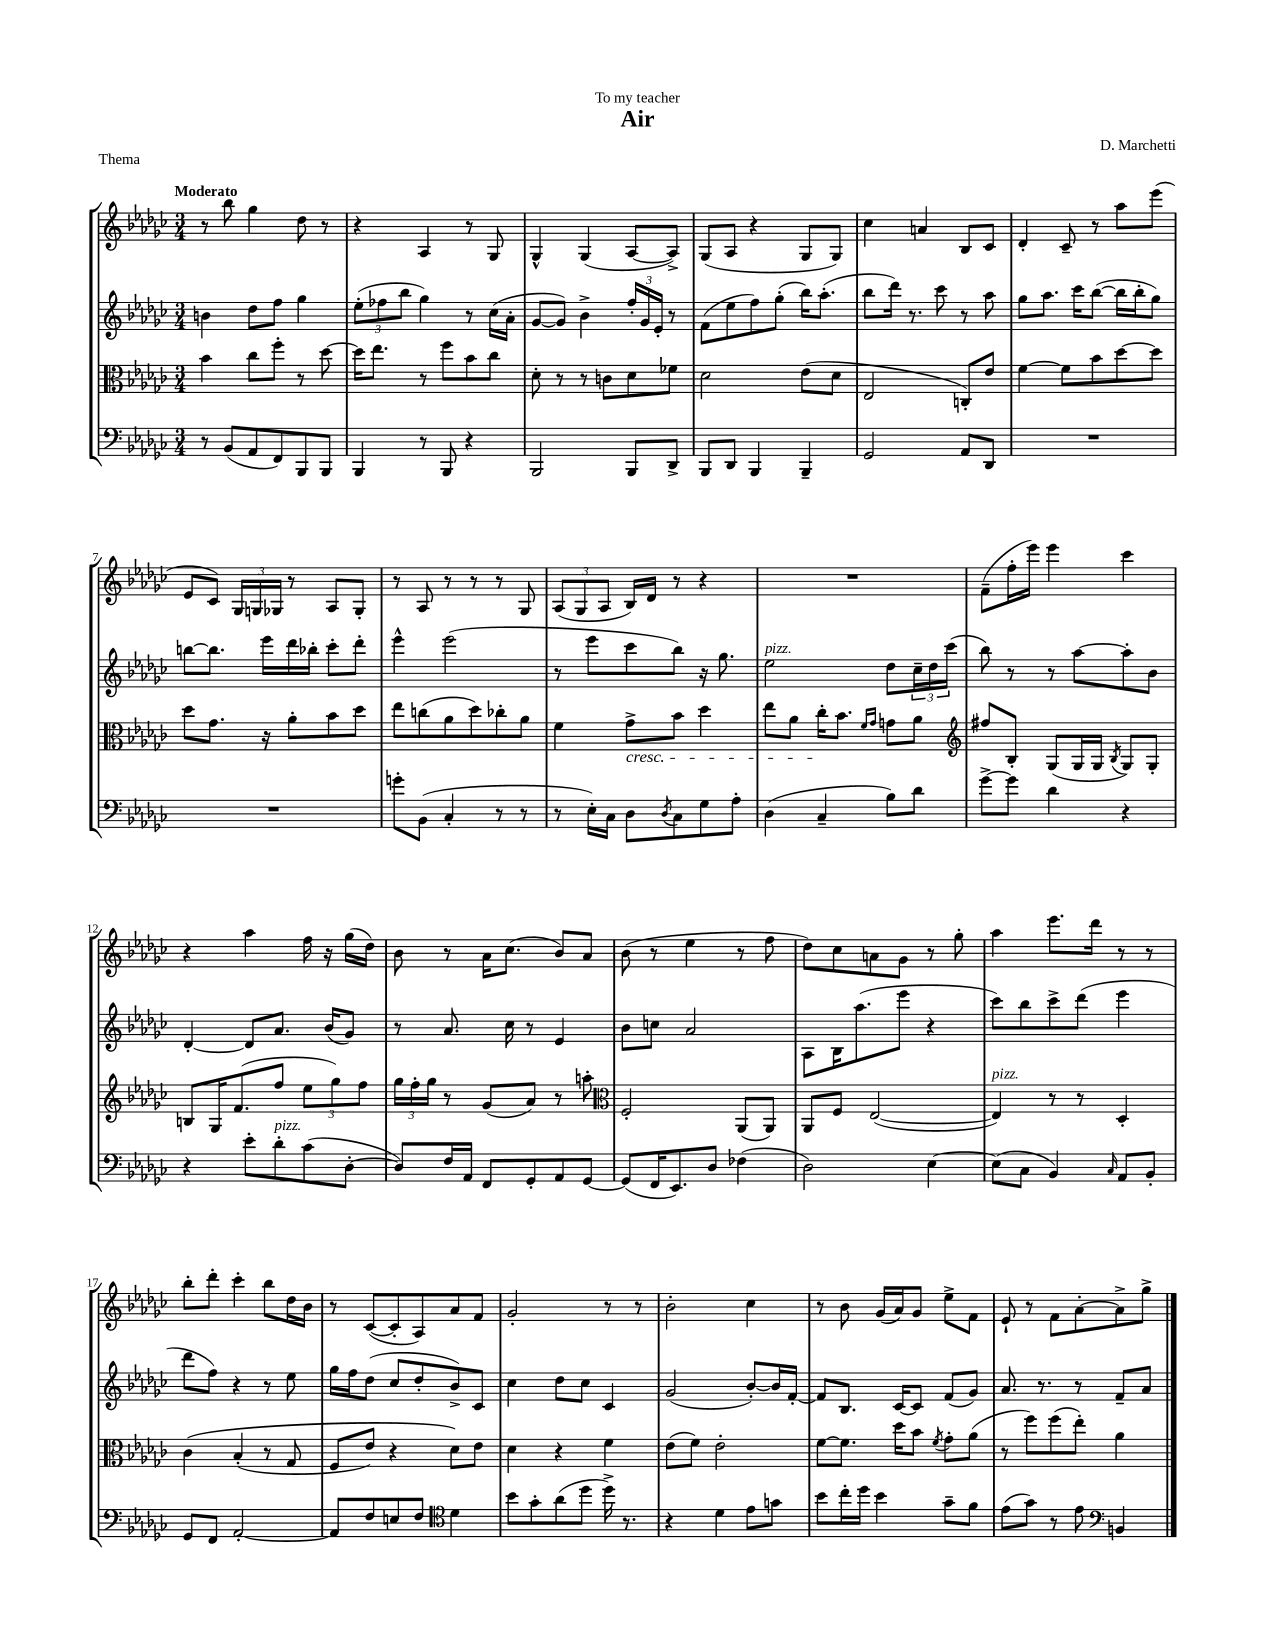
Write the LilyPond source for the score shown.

\header { title = "Air" composer = "D. Marchetti" dedication = "To my teacher" piece = "Thema" }
<<
\new StaffGroup <<
\new Staff = "s0" {
    \clef treble \key ges \major \numericTimeSignature \time 3/4 \tempo "Moderato"
    r8 bes''8 ges''4 des''8 r8 |
    r4 aes4 r8 ges8 |
    ges4-^ ges4( aes8~ aes8->) |
    ges8( aes8 r4 ges8 ges8) |
    ces''4 a'4 bes8 ces'8 |
    des'4-. ces'8-- r8 aes''8 ees'''8( |
    ees'8 ces'8) \tuplet 3/2 { ges16 g16 ges16 } r8 aes8 ges8-. |
    r8 aes8 r8 r8 r8 ges8 |
    \tuplet 3/2 { aes8( ges8 aes8 } bes16) des'16 r8 r4 |
    R2. |
    f'8--( f''16-. ees'''16) ees'''4 ces'''4 |
    r4 aes''4 f''16 r16 ges''16( des''16) |
    bes'8 r8 aes'16 ces''8.( bes'8) aes'8 |
    bes'8( r8 ees''4 r8 f''8 |
    des''8) ces''8 a'8 ges'8 r8 ges''8-. |
    aes''4 ees'''8. des'''16 r8 r8 |
    bes''8-. des'''8-. ces'''4-. bes''8 des''16 bes'16 |
    r8 ces'8~( ces'8-. aes8) aes'8 f'8 |
    ges'2-. r8 r8 |
    bes'2-. ces''4 |
    r8 bes'8 ges'16( aes'16) ges'8 ees''8-> f'8 |
    ees'8-! r8 f'8 aes'8~-. aes'8-> ges''8-> \bar "|." |
}
\new Staff = "s1" {
    \clef treble \key ges \major \numericTimeSignature \time 3/4
    b'4 des''8 f''8 ges''4 |
    \tuplet 3/2 { ees''8-.( fes''8 bes''8 } ges''4) r8 ces''16( aes'16-. |
    ges'8~ ges'8) bes'4-> \tuplet 3/2 { f''16-. ges'16 ees'16-. } r8 |
    f'8( ees''8 f''8) ges''8-.( bes''16) aes''8.-.( |
    bes''8 des'''16) r8. ces'''8 r8 aes''8 |
    ges''8 aes''8. ces'''16 bes''8~( bes''16 bes''16-. ges''8) |
    b''8~ b''8. ees'''16 des'''16 bes''16-. ces'''8-. des'''8-. |
    ees'''4-^ ees'''2( |
    r8 ees'''8 ces'''8 bes''8) r16 ges''8. |
    ees''2^\markup { \italic "pizz." } des''8 \tuplet 3/2 { ces''16-- des''16 ces'''16( } |
    bes''8) r8 r8 aes''8~ aes''8-. bes'8 |
    des'4~-. des'8 aes'8. bes'16( ges'8) |
    r8 aes'8. ces''16 r8 ees'4 |
    bes'8 c''8 aes'2 |
    aes8 bes16 aes''8.( ees'''8 r4 |
    ces'''8) bes''8 ces'''8-> des'''8( ees'''4 |
    des'''8 f''8) r4 r8 ees''8 |
    ges''16 f''16 des''8( ces''8 des''8-. bes'8->) ces'8 |
    ces''4 des''8 ces''8 ces'4 |
    ges'2( bes'8~-.) bes'16 f'16~-. |
    f'8 bes8. ces'16~ ces'8 f'8( ges'8) |
    aes'8. r8. r8 f'8-- aes'8 \bar "|." |
}
\new Staff = "s2" {
    \clef alto \key ges \major \numericTimeSignature \time 3/4
    bes'4 ces''8 f''8-. r8 des''8~ |
    des''16 ees''8. r8 f''8 bes'8 ces''8 |
    des'8-. r8 r8 c'8 des'8 fes'8 |
    des'2 ees'8( des'8 |
    ees2 c8-.) ees'8 |
    f'4~ f'8 bes'8 des''8~ des''8 |
    des''8 ges'8. r16 aes'8-. bes'8 des''8 |
    ees''8 c''8( aes'8 des''8) ces''8-. aes'8 |
    f'4 ges'8->\cresc bes'8 des''4 |
    ees''8 aes'8 ces''16-.\! bes'8. \grace { f'16 ges'16 } g'8 aes'8 |
    \clef treble fis''8 bes8-. ges8( ges16 ges16 \acciaccatura { bes8 } ges8) ges8-. |
    b8 ges16 f'8.( f''8 \tuplet 3/2 { ees''8 ges''8) f''8 } |
    \tuplet 3/2 { ges''16 f''16-. ges''16 } r8 ges'8( aes'8) r8 a''8-. |
    \clef alto f2-. aes,8( aes,8) |
    aes,8 f8 ees2~( |
    ees4^\markup { \italic "pizz." }) r8 r8 des4-. |
    ces'4\( bes4-.( r8 ges8 |
    f8 ees'8) r4 des'8\) ees'8 |
    des'4 r4 f'4 |
    ees'8( f'8) ees'2-. |
    f'8~ f'8. des''16 bes'8 \acciaccatura { f'8 } ges'8-. aes'8( |
    r8 f''8) f''8( ees''8-.) aes'4 \bar "|." |
}
\new Staff = "s3" {
    \clef bass \key ges \major \numericTimeSignature \time 3/4
    r8 bes,8( aes,8 f,8) bes,,8 bes,,8 |
    bes,,4 r8 bes,,8 r4 |
    bes,,2 bes,,8 des,8-> |
    bes,,8 des,8 bes,,4 bes,,4-- |
    ges,2 aes,8 des,8 |
    R2. |
    R2. |
    g'8-. bes,8( ces4-. r8 r8 |
    r8 ees16-.) ces16 des8 \acciaccatura { des8 } ces8 ges8 aes8-. |
    des4( ces4-- bes8) des'8 |
    ges'8~-> ges'8 des'4 r4 |
    r4 ees'8-. des'8-.^\markup { \italic "pizz." } ces'8( des8~-. |
    des8) f16 aes,16 f,8 ges,8-. aes,8 ges,8~ |
    ges,8( f,16 ees,8.) des8 fes4( |
    des2) ees4~ |
    ees8( ces8 bes,4) \grace { ces16 } aes,8 bes,8-. |
    ges,8 f,8 aes,2~-. |
    aes,8 f8 e8 f8 \clef tenor des'4 |
    bes'8 ges'8-. aes'8( des''8 des''16->) r8. |
    r4 des'4 ees'8 g'8 |
    bes'8 ces''16-. des''16 bes'4 ges'8-- f'8 |
    ees'8( ges'8) r8 ees'8 \clef bass b,4 \bar "|." |
}
>>
>>
